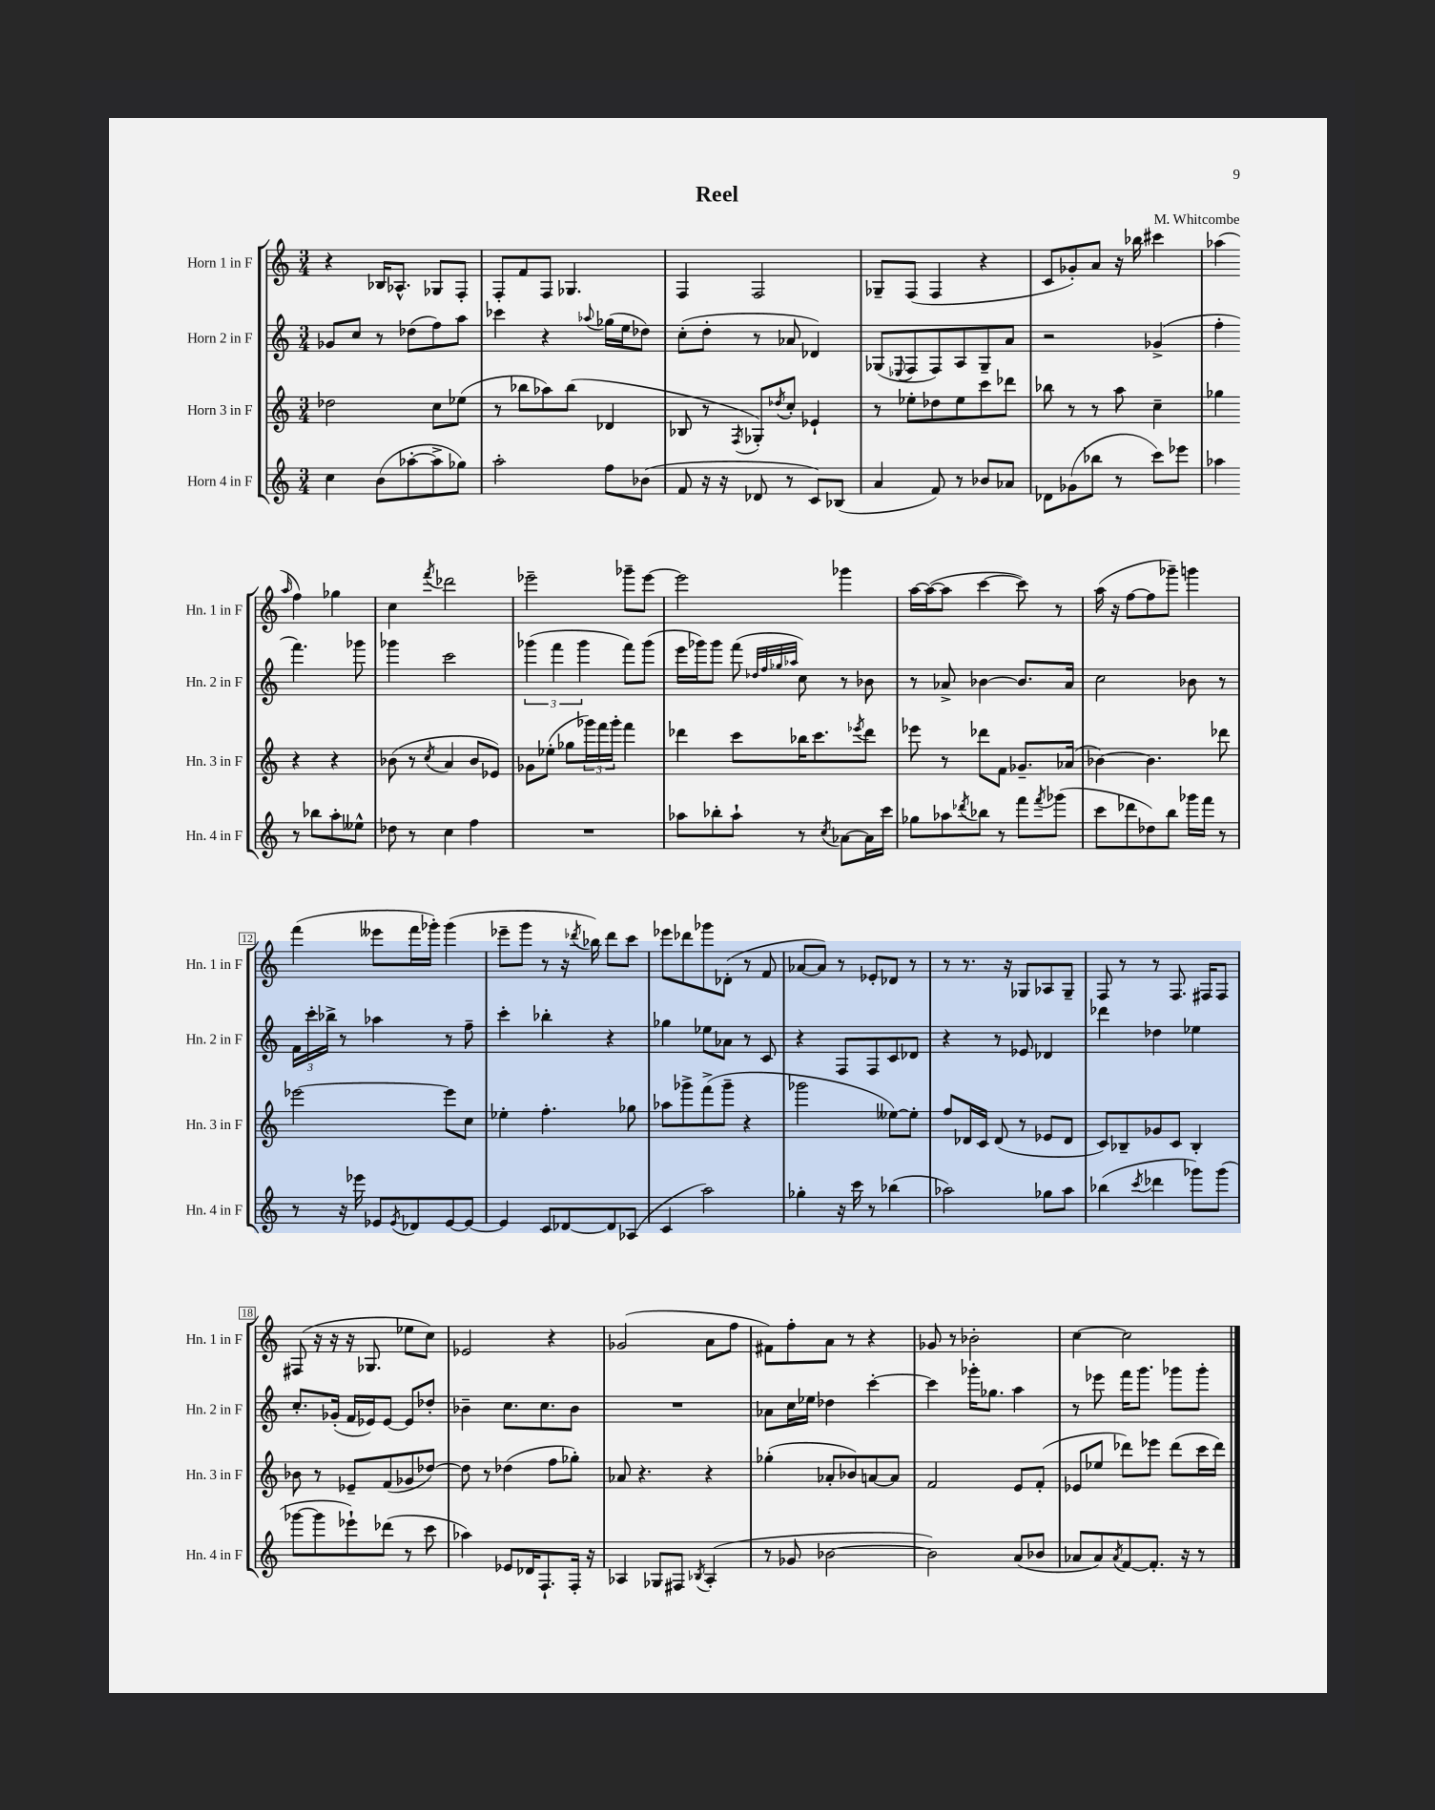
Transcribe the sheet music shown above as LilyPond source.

\header { title = "Reel" composer = "M. Whitcombe" }
<<
\new StaffGroup <<
\new Staff = "s0" \with { instrumentName = "Horn 1 in F" shortInstrumentName = "Hn. 1 in F" } {
    \clef treble \key c \major \numericTimeSignature \time 3/4
    r4 bes16 aes8.-^ ges8 f8-. |
    f8-. f'8 f8 ges4. |
    f4 f2 |
    ges8-- f8( f4 r4 |
    c'8 ges'8-.) a'8 r16 bes''16 cis'''4 |
    aes''4( \grace { aes''16 } f''4) ges''4 |
    c''4 \acciaccatura { f'''8 } des'''2 |
    ees'''2-- ges'''8-- ees'''8~ |
    ees'''2 ges'''4 |
    a''16~ a''16~( a''8 c'''4~ c'''8) r8 |
    a''16( r16 f''8~ f''8 ges'''8--) g'''4 |
    f'''4( eeses'''8 f'''16 ges'''16-.) ges'''4( |
    ees'''8-- g'''8 r8 r16 \acciaccatura { des'''8 } bes''16) des'''8 c'''8 |
    ees'''8 des'''8 ges'''8 des'8-.( r8 f'8 |
    aes'8~ aes'8) r8 ees'8-. des'8 r8 |
    r8 r8. r16 ges8 aes8 ges8-- |
    f8 r8 r8 f8. fis16 fis8 |
    fis8( r16 r16 r16 ges8. ees''8 c''8) |
    ees'2 r4 |
    ges'2( a'8 f''8 |
    fis'8) f''8-. a'8 r8 r4 |
    ges'8 r8 bes'2-. |
    c''4~ c''2 \bar "|." |
}
\new Staff = "s1" \with { instrumentName = "Horn 2 in F" shortInstrumentName = "Hn. 2 in F" } {
    \clef treble \key c \major \numericTimeSignature \time 3/4
    ges'8 c''8 r8 des''8( f''8) a''8 |
    ces'''4 r4 \appoggiatura { aes''8 } ges''16( e''16 des''8) |
    c''8-.( d''8-. r8 aes'8 des'4) |
    ges8( \appoggiatura { ees8 } f8 f8) a8 ges8-- a'8 |
    r2 ges'4->( |
    f''4-. f'''4.) ges'''8 |
    ges'''4 c'''2 |
    \tuplet 3/2 { ges'''4( f'''4 ges'''4 } f'''8) ges'''8( |
    e'''16 ges'''16) ges'''8 f'''8( \grace { des''32 f''32 ges''32 aes''32 } c''8) r8 bes'8 |
    r8 aes'8-> bes'4~ bes'8. aes'16 |
    c''2 bes'8 r8 |
    \tuplet 3/2 { f'16 c'''16-. bes''16-> } r8 aes''4 r8 f''8-- |
    c'''4-. bes''4-. r4 |
    ges''4 ees''8 aes'8 r8 c'8 |
    r4 f8 f8 c'8 des'8 |
    r4 r8 ees'8 des'4 |
    des'''4 des''4 ees''4 |
    c''8.-. ges'16-.( f'16 ees'16) ees'8~ ees'8 des''8-. |
    bes'4-- c''8. c''8. bes'8 |
    R2. |
    aes'8 c''16 ees''16 des''4 c'''4~-. |
    c'''4 ges'''16-. ges''8. a''4 |
    r8 ees'''8 f'''16 g'''8. ges'''8 ges'''8-. \bar "|." |
}
\new Staff = "s2" \with { instrumentName = "Horn 3 in F" shortInstrumentName = "Hn. 3 in F" } {
    \clef treble \key c \major \numericTimeSignature \time 3/4
    des''2 c''8 ees''8( |
    r8 bes''8 aes''8) bes''8( des'4 |
    bes8 r8 \acciaccatura { f8 } ges8-.) \acciaccatura { des''8 } c''8-. ees'4-! |
    r8 ees''8-. des''8 ees''8 c'''8 des'''8 |
    bes''8 r8 r8 a''8 c''4-- |
    ges''4 r4 r4 |
    bes'8( r8 \acciaccatura { c''8 } a'4 bes'8 ees'8) |
    ges'8 ees''8-.( ges''8 \tuplet 3/2 { ges'''16) f'''16 ges'''16-. } f'''4 |
    des'''4 c'''8 bes''16 c'''8. \acciaccatura { ees'''8 } des'''8 |
    ees'''8 r8 des'''8 f'8 ges'8.-- aes'16( |
    bes'4~) bes'4. des'''8 |
    ees'''2~ ees'''8 c''8 |
    ees''4-. f''4.-. ges''8 |
    aes''8 ges'''8-> f'''8->( ges'''8-- r4 |
    ges'''2 eeses''8~) eeses''8-. |
    f''8 des'16 c'16 des'8( r8 ees'8 des'8 |
    c'8) bes8-- ges'8 c'8 bes4-. |
    bes'8 r8 ees'8-- f'8( ges'8 des''8~) |
    des''8 r8 des''4( f''8 ges''8-.) |
    aes'8 r4. r4 |
    ges''4-.( aes'8-. bes'8) a'8~ a'8 |
    f'2 e'8 f'8-.( |
    ees'8 ees''8 des'''8) ees'''8 des'''8( c'''16 des'''16) \bar "|." |
}
\new Staff = "s3" \with { instrumentName = "Horn 4 in F" shortInstrumentName = "Hn. 4 in F" } {
    \clef treble \key c \major \numericTimeSignature \time 3/4
    c''4 b'8( aes''8~-. aes''8-> ges''8) |
    a''2-. f''8 bes'8( |
    f'8 r16 r16 des'8 r8 c'8) bes8( |
    a'4 f'8) r8 bes'8 aes'8 |
    des'8 ges'8( bes''8 r8 c'''8) ees'''8 |
    aes''4 r8 bes''8 aes''8-. eeses''8-^ |
    des''8 r8 c''4 f''4 |
    R2. |
    aes''8 bes''8-. aes''8-! r8 \acciaccatura { c''8 } aes'8~ aes'16 c'''16 |
    ges''8 aes''8 \acciaccatura { des'''8 } bes''8 r8 f'''8 \acciaccatura { f'''8 } ges'''8( |
    c'''8 des'''8 des''8) b''8 ges'''16 f'''16 r8 |
    r8 r16 ees'''16 ees'8 \acciaccatura { ees'8 } des'8 ees'8~ ees'8~ |
    ees'4 c'8 des'8~ des'8 aes8( |
    c'4 a''2) |
    ges''4-. r16 c'''16 r8 bes''4( |
    aes''2) ges''8 aes''8 |
    bes''4( \acciaccatura { c'''8 } des'''4 ges'''8) ges'''8( |
    ges'''8~ ges'''8 ees'''8-!) des'''8( r8 c'''8 |
    aes''4) ees'8 des'16 f8.-! f16-. r16 |
    aes4 ges8 fis8 \acciaccatura { bes8 } aes4-.( |
    r8 ges'8 bes'2~ |
    bes'2) a'8( bes'8 |
    aes'8 aes'8) \acciaccatura { aes'8 } f'8~ f'8.-. r16 r8 \bar "|." |
}
>>
>>
\layout { \context { \Score \override BarNumber.stencil = #(make-stencil-boxer 0.1 0.3 ly:text-interface::print) } }
